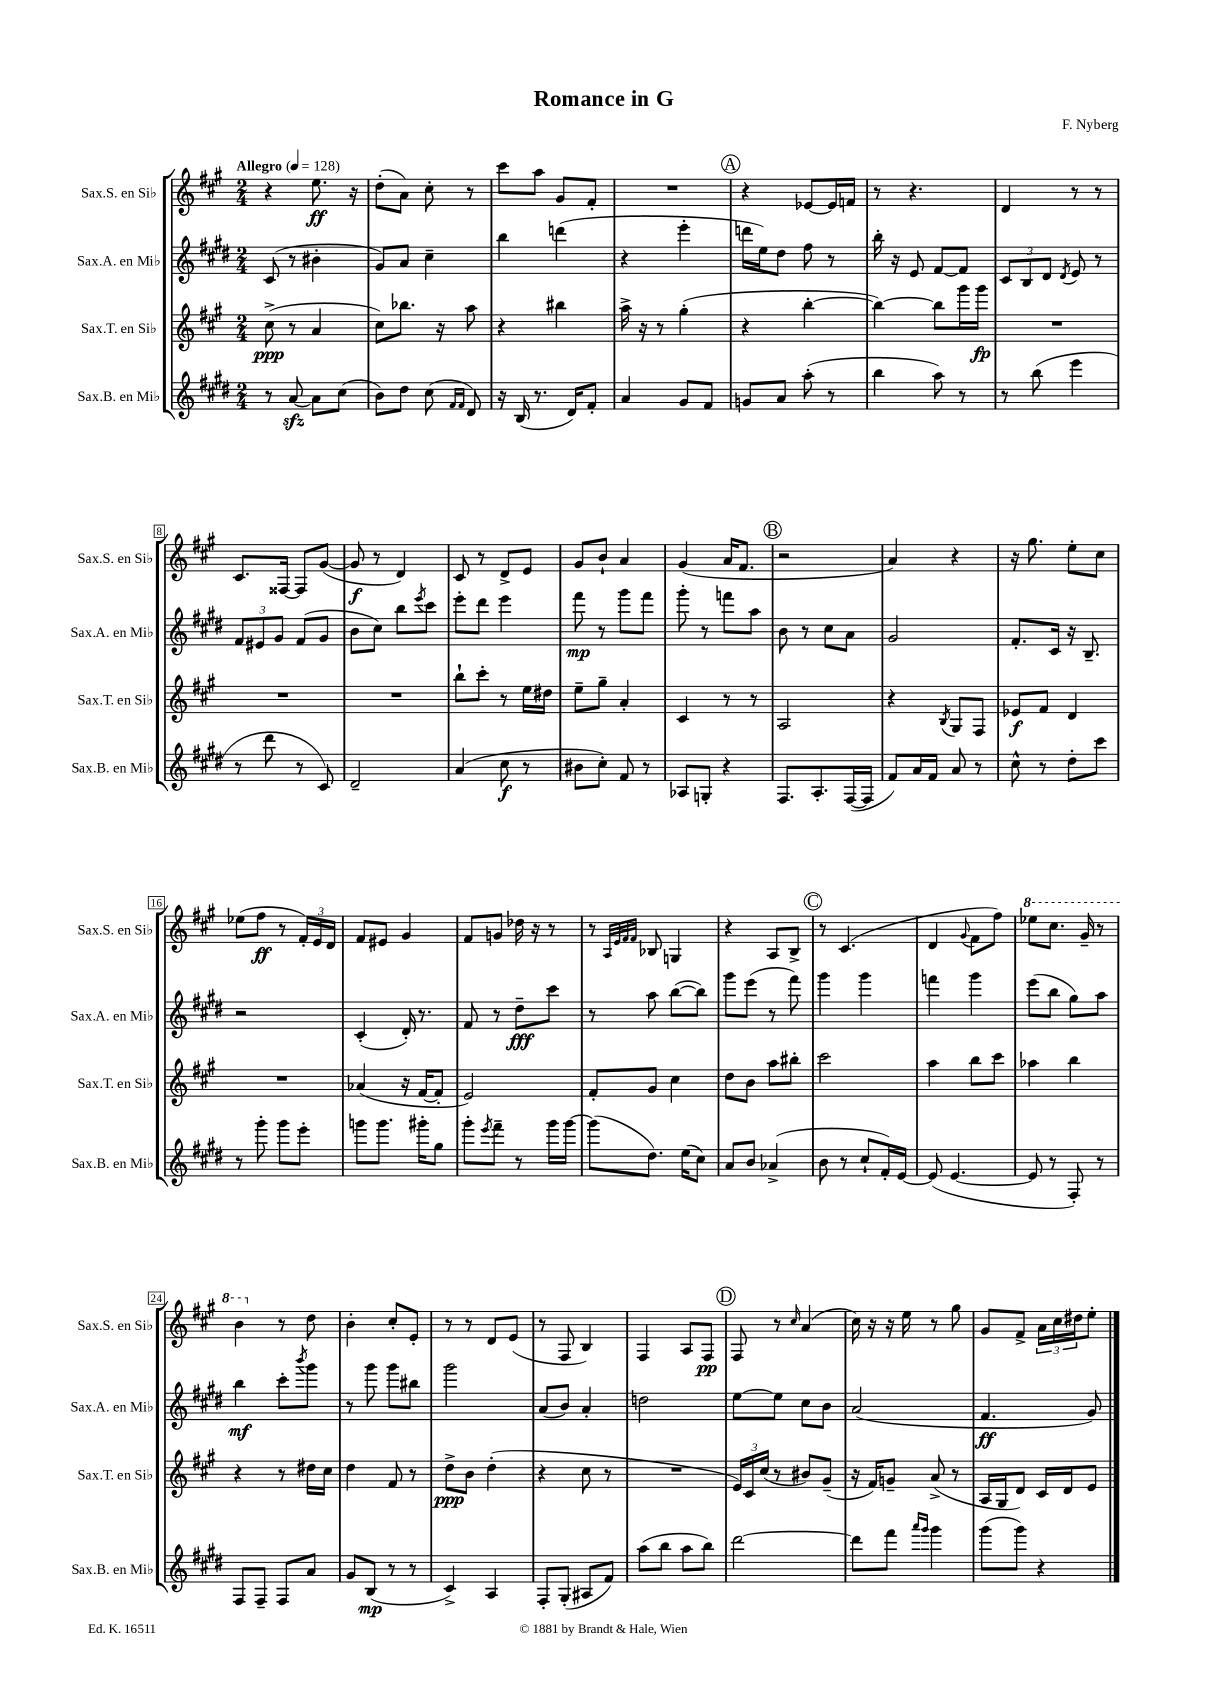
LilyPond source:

\header { title = "Romance in G" composer = "F. Nyberg" }
<<
\new StaffGroup <<
\new Staff = "s0" \with { instrumentName = "Sax.S. en Sib" shortInstrumentName = "Sax.S. en Sib" } {
    \clef treble \key a \major \numericTimeSignature \time 2/4 \tempo "Allegro" 4 = 128
    r4 e''8.\ff r16 |
    d''8-.( a'8) cis''8-. r8 |
    cis'''8 a''8 gis'8 fis'8-. |
    R2 |
    \mark \markup { \circle "A" } r4 ees'8~ ees'16 f'16 |
    r8 r4. |
    d'4 r8 r8 |
    cis'8. fisis16~ fisis8 gis'8~( |
    gis'8\f r8 d'4) |
    cis'8 r8 d'8-> e'8 |
    gis'8 b'8-! a'4 |
    gis'4( a'16 fis'8. |
    \mark \markup { \circle "B" } r2 |
    a'4) r4 |
    r16 gis''8. e''8-. cis''8 |
    ees''8( fis''8\ff r8 \tuplet 3/2 { fis'16-.) e'16 d'16 } |
    fis'8 eis'8 gis'4 |
    fis'8 g'8 des''16 r16 r8 |
    r8 \grace { a32 e'32 fis'32 fis'32 } bes8 g4 |
    r4 a8 b8-> |
    \mark \markup { \circle "C" } r8 cis'4.( |
    d'4 \appoggiatura { gis'8 } fis'8 fis''8) |
    \ottava #1 ees'''8 cis'''8. gis''16-- r8 |
    b''4 \ottava #0 r8 d''8 |
    b'4-. cis''8-. e'8-. |
    r8 r8 d'8 e'8( |
    r8 fis8 b4) |
    fis4 a8 fis8\pp |
    \mark \markup { \circle "D" } fis8 r8 \grace { cis''16 } a'4( |
    cis''16) r16 r16 e''16 r8 gis''8 |
    gis'8 fis'8-> \tuplet 3/2 { a'16 cis''16 dis''16 } e''8-. \bar "|." |
}
\new Staff = "s1" \with { instrumentName = "Sax.A. en Mib" shortInstrumentName = "Sax.A. en Mib" } {
    \clef treble \key e \major \numericTimeSignature \time 2/4
    cis'8( r8 bis'4-. |
    gis'8) a'8 cis''4-- |
    b''4 d'''4( |
    r4 e'''4-. |
    \mark \markup { \circle "A" } d'''16 e''16) dis''8 fis''8 r8 |
    b''16-. r16 e'8 fis'8~ fis'8 |
    \tuplet 3/2 { cis'8 b8 dis'8 } \acciaccatura { dis'8 } e'8 r8 |
    \tuplet 3/2 { fis'8 eis'8 gis'8 } fis'8( gis'8 |
    b'8 cis''8) b''8 \acciaccatura { e'''8 } cis'''8 |
    e'''8-. dis'''8 e'''4 |
    fis'''8\mp r8 gis'''8 fis'''8 |
    gis'''8-. r8 f'''8 a''8 |
    \mark \markup { \circle "B" } b'8 r8 cis''8 a'8 |
    gis'2 |
    fis'8.-. cis'16 r16 b8.-- |
    r2 |
    cis'4-.( dis'16-.) r8. |
    fis'8 r8 dis''8--\fff cis'''8 |
    r8 a''8 b''8~( b''8) |
    gis'''8 e'''8( r8 fis'''8) |
    \mark \markup { \circle "C" } gis'''4 gis'''4 |
    f'''4 gis'''4 |
    e'''8( b''8 gis''8) a''8 |
    b''4\mf cis'''8-. \acciaccatura { b'''8 } gis'''8 |
    r8 gis'''8 gis'''8 bis''8 |
    gis'''2 |
    a'8( b'8) a'4-. |
    d''2 |
    \mark \markup { \circle "D" } e''8~ e''8 cis''8 b'8 |
    a'2( |
    fis'4.\ff gis'8) \bar "|." |
}
\new Staff = "s2" \with { instrumentName = "Sax.T. en Sib" shortInstrumentName = "Sax.T. en Sib" } {
    \clef treble \key a \major \numericTimeSignature \time 2/4
    cis''8->\ppp( r8 a'4 |
    cis''8) bes''8. r16 a''8 |
    r4 bis''4 |
    a''16-> r16 r8 gis''4-.( |
    \mark \markup { \circle "A" } r4 b''4~-. |
    b''4~) b''8 gis'''16 gis'''16\fp |
    R2 |
    R2 |
    R2 |
    b''8-! cis'''8-. r8 e''16 dis''16 |
    e''8-- gis''8-- a'4-. |
    cis'4 r8 r8 |
    \mark \markup { \circle "B" } a2 |
    r4 \acciaccatura { b8 } gis8 fis8 |
    ees'8\f fis'8 d'4 |
    R2 |
    aes'4( r16 fis'16~ fis'8-. |
    e'2) |
    fis'8-. gis'8 cis''4 |
    d''8 b'8 a''8 bis''8-. |
    \mark \markup { \circle "C" } cis'''2 |
    a''4 b''8 cis'''8 |
    aes''4 b''4 |
    r4 r8 dis''16 cis''16 |
    d''4 fis'8 r8 |
    d''8->\ppp b'8 d''4-.( |
    r4 cis''8 r8 |
    R2 |
    \mark \markup { \circle "D" } \tuplet 3/2 { e'16) cis'16 cis''16( } r8 bis'8) gis'8--( |
    r16 fis'16) g'8-- a'8->( r8 |
    a16 gis16 d'8) cis'16 d'16 e'8 \bar "|." |
}
\new Staff = "s3" \with { instrumentName = "Sax.B. en Mib" shortInstrumentName = "Sax.B. en Mib" } {
    \clef treble \key e \major \numericTimeSignature \time 2/4
    r8 a'8~\sfz a'8 cis''8( |
    b'8) dis''8 cis''8( \grace { fis'16 fis'16 } dis'8) |
    r16 b16( r8. dis'16) fis'8-. |
    a'4 gis'8 fis'8 |
    \mark \markup { \circle "A" } g'8 a'8 a''8-.( r8 |
    b''4 a''8) r8 |
    r8 b''8( e'''4 |
    r8 dis'''8 r8 cis'8) |
    dis'2-- |
    a'4( cis''8\f r8 |
    bis'8 cis''8-.) fis'8 r8 |
    aes8 g8-. r4 |
    \mark \markup { \circle "B" } fis8. a8.-. fis16~( fis16 |
    fis'8) a'16 fis'16 a'8 r8 |
    cis''8-^ r8 dis''8-. cis'''8 |
    r8 gis'''8-. gis'''8 e'''8-. |
    g'''8 g'''8. gis'''16-. gis''8 |
    gis'''8-. \acciaccatura { e'''8 } fis'''8-- r8 gis'''16 gis'''16~ |
    gis'''8( dis''8.) e''16( cis''8) |
    a'8 b'8 aes'4->( |
    \mark \markup { \circle "C" } b'8 r8 cis''8-! fis'16-.) e'16~ |
    e'8( e'4.~ |
    e'8 r8 fis8-.) r8 |
    fis8 fis8-- fis8 a'8 |
    gis'8 b8\mp( r8 r8 |
    cis'4->) a4 |
    fis8-. gis8-.( ais8 fis'8) |
    a''8( b''8 a''8 b''8) |
    \mark \markup { \circle "D" } dis'''2~ |
    dis'''8 fis'''8 \grace { a'''16 gis'''16 } gis'''4 |
    gis'''8( gis'''8) r4 \bar "|." |
}
>>
>>
\layout { \context { \Score \override BarNumber.stencil = #(make-stencil-boxer 0.1 0.3 ly:text-interface::print) } }
